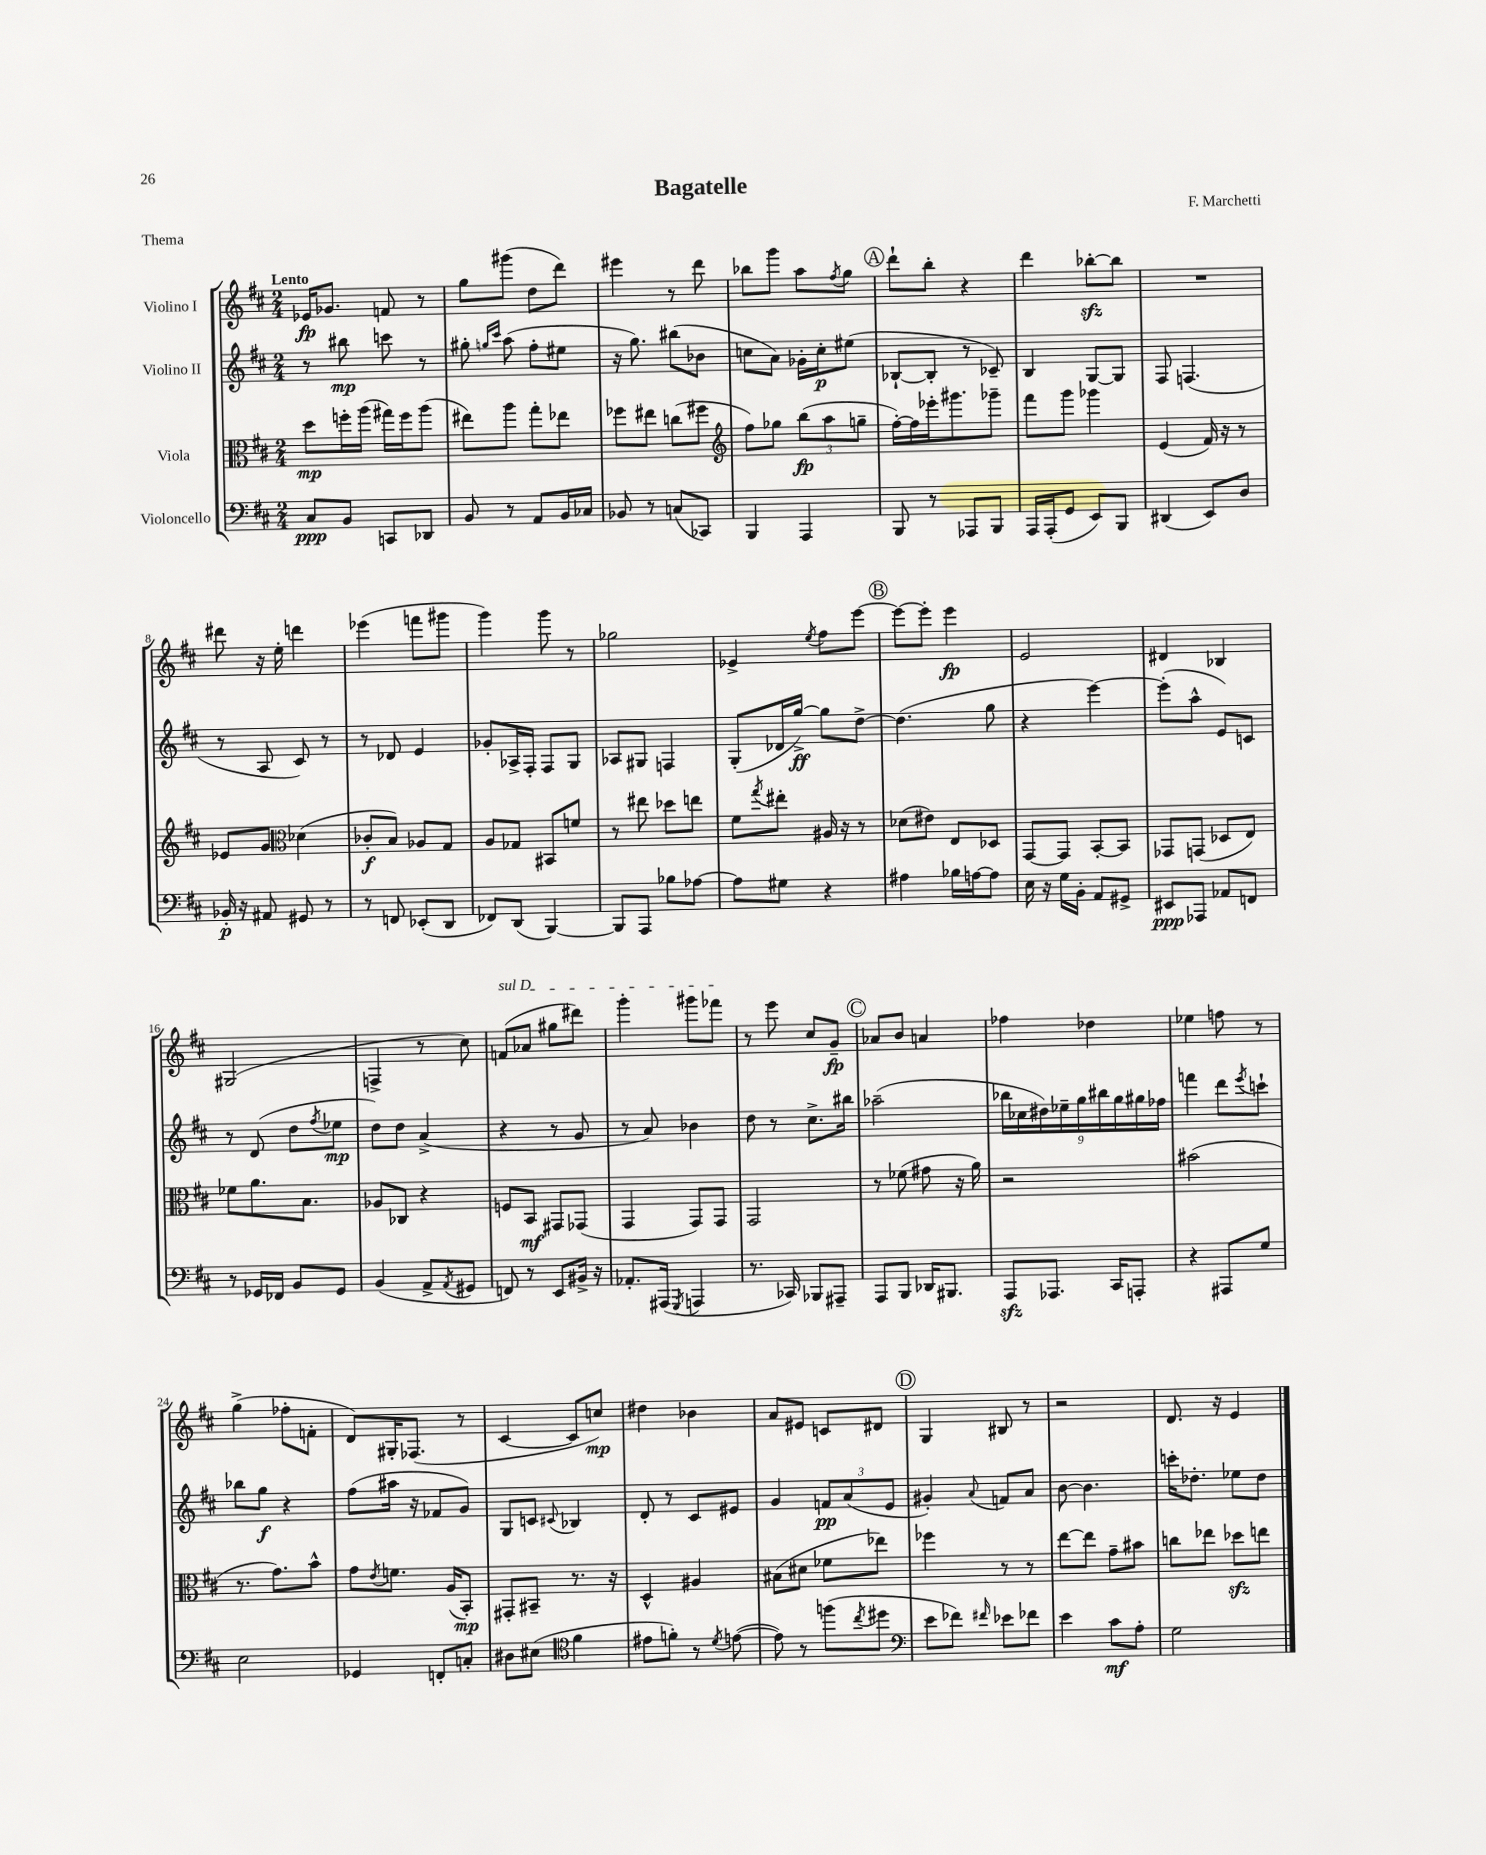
\header { title = "Bagatelle" composer = "F. Marchetti" piece = "Thema" }
<<
\new StaffGroup <<
\new Staff = "s0" \with { instrumentName = "Violino I" } {
    \clef treble \key d \major \numericTimeSignature \time 2/4 \tempo "Lento"
    ees'16\fp ges'8. f'8 r8 |
    g''8 gis'''8( d''8 d'''8) |
    eis'''4 r8 d'''8 |
    bes''8 g'''8 a''8 \acciaccatura { fis''8 } g''8 |
    \mark \markup { \circle "A" } d'''8-! b''8-. r4 |
    d'''4 bes''8~-.\sfz bes''8 |
    R2 |
    dis'''8 r16 e''16-. d'''4 |
    ees'''4( f'''8 gis'''8 |
    g'''4) g'''8 r8 |
    ges''2 |
    ees'4-> \acciaccatura { e''8 } fis''8 e'''8~ |
    \mark \markup { \circle "B" } e'''8~ e'''8-. e'''4\fp |
    e'2 |
    dis'4 bes4 |
    gis2( |
    f4-> r8 cis''8) |
    \once \override TextSpanner.bound-details.left.text = \markup { \italic "sul D" } f'8\startTextSpan( aes'8 gis''8 dis'''8) |
    g'''4-. gis'''8 fes'''8\stopTextSpan |
    r8 e'''8 cis''8 g'8--\fp |
    \mark \markup { \circle "C" } aes'8 b'8 a'4 |
    fes''4 des''4 |
    ees''4 f''8 r8 |
    g''4->( fes''8-. f'8-. |
    d'8) gis16-. fes8.( r8 |
    cis'4~ cis'8 c''8\mp) |
    dis''4 bes'4 |
    a'8 eis'8 c'8 dis'8 |
    \mark \markup { \circle "D" } g4 bis8 r8 |
    r2 |
    d'8. r16 e'4 \bar "|." |
}
\new Staff = "s1" \with { instrumentName = "Violino II" } {
    \clef treble \key d \major \numericTimeSignature \time 2/4
    r8 bis''8\mp c'''8 r8 |
    gis''8-. \grace { g''16 cis'''16 } a''8( fis''8-. eis''8 |
    r16 g''8.) bis''8( bes'8 |
    c''8 a'8) ges'16-. c''16-.\p eis''8( |
    \mark \markup { \circle "A" } bes8~-! bes8-. r8 ces'8--) |
    b4 g8~ g8 |
    fis8 f4.( |
    r8 a8 cis'8) r8 |
    r8 des'8 e'4 |
    ges'8-. aes16-> fis16-. fis8 g8 |
    aes8 gis8 f4 |
    g8-.( des'16 g''16~->\ff) g''8 d''8~-> |
    \mark \markup { \circle "B" } d''4.( g''8 |
    r4 e'''4~) |
    e'''8-.( a''8-^ e'8) c'8 |
    r8 d'8( d''8 \acciaccatura { fis''8 } ees''8\mp |
    d''8) d''8 a'4->( |
    r4 r8 g'8 |
    r8 a'8) bes'4 |
    d''8 r8 cis''8.-> bis''16 |
    \mark \markup { \circle "C" } aes''2--( |
    \tuplet 9/8 { bes''16 ces''16 dis''16) ees''16-- g''16 bis''16 g''16 gis''16 fes''16 } |
    f'''4 d'''8 \acciaccatura { e'''8 } c'''8-! |
    bes''8 g''8\f r4 |
    fis''8( ais''16 r16 fes'8 g'8) |
    g8 c'8 \appoggiatura { cis'8 } bes4 |
    d'8-. r8 cis'8 eis'8 |
    g'4 \tuplet 3/2 { f'8\pp a'8( e'8 } |
    \mark \markup { \circle "D" } gis'4-.) \appoggiatura { a'8 } f'8 a'8 |
    b'8~ b'4. |
    c'''16-. des''8.-. ees''8 des''8 \bar "|." |
}
\new Staff = "s2" \with { instrumentName = "Viola" } {
    \clef alto \key d \major \numericTimeSignature \time 2/4
    d''8\mp f''16-. a''16( gis''16) f''16 a''8( |
    eis''8) a''8 g''8-. ees''8 |
    fes''8 eis''8 c''8( fis''8 |
    \clef treble fis''8) ges''8 \tuplet 3/2 { b''8\fp( a''8 g''8-- } |
    \mark \markup { \circle "A" } fis''16~-.) fis''16 ees'''16-. gis'''8. ges'''8-- |
    fis'''8 g'''8 ges'''4 |
    e'4( fis'16) r16 r8 |
    ees'8 g'8 \clef alto des'4( |
    ces'8-.\f b8) aes8 g8 |
    a8 ges8 bis,8 f'8 |
    r8 eis''8 des''8 e''8 |
    fis'8 \acciaccatura { g''8 } eis''8-. ais16 r16 r8 |
    \mark \markup { \circle "B" } des'8( eis'8) e8 des8 |
    g,8~ g,8 b,8~-. b,8 |
    ges,8 g,8( des8 e8) |
    fes'8 a'8. b8. |
    aes8 ces8 r4 |
    f8 b,8\mf gis,8 ges,8( |
    g,4 g,8) g,8 |
    g,2 |
    \mark \markup { \circle "C" } r8 fes'8( gis'8 r16 a'16) |
    r2 |
    bis'2( |
    r8. g'8.) b'8-^ |
    g'8 \acciaccatura { e'8 } f'8. a16( b,8-.\mp) |
    gis,8-. bis,8-- r8. r16 |
    d4-^ ais4 |
    bis8( dis'8 fes'8 ees''8) |
    \mark \markup { \circle "D" } fes''4 r8 r8 |
    e''8~ e''8 g'8-- bis'8 |
    c''8 ees''8 des''8\sfz e''8 \bar "|." |
}
\new Staff = "s3" \with { instrumentName = "Violoncello" } {
    \clef bass \key d \major \numericTimeSignature \time 2/4
    cis8\ppp b,8 c,8 des,8 |
    b,8 r8 a,8 b,16 ces16 |
    bes,8 r8 c8( ces,8) |
    b,,4 a,,4 |
    \mark \markup { \circle "A" } b,,8 r8 aes,,8 b,,8 |
    a,,16 a,,16-.( g,8 e,8) b,,8 |
    dis,4( e,8) d8 |
    bes,16-.\p r16 ais,8 gis,8 r8 |
    r8 f,8 ees,8-.( d,8 |
    fes,8) d,8( b,,4~) |
    b,,8 a,,8 bes8 aes8~ |
    aes8 gis8 r4 |
    \mark \markup { \circle "B" } ais4 bes16 a16~ a8 |
    e16 r16 g16 b,16-. a,8 gis,8-> |
    eis,8\ppp aes,,8 aes,8 f,8 |
    r8 ges,16 fes,16 b,8 ges,8 |
    b,4( a,8-> \acciaccatura { a,8 } gis,8 |
    f,8) r8 e,8 bis,16-> r16 |
    aes,8.-. ais,,16( \acciaccatura { g,,8 } a,,4 |
    r8. ces,16) bes,,8 ais,,8-- |
    \mark \markup { \circle "C" } a,,8 b,,8 des,16 bis,,8. |
    a,,8\sfz aes,,8. cis,16 a,,8-. |
    r4 ais,,8 g8 |
    e2 |
    ges,4 f,8-. c8-. |
    dis8 eis8( \clef tenor fis'4 |
    eis'8 f'8-.) r8 \acciaccatura { d'8 } e'8~( |
    e'8) r8 f''8( \acciaccatura { cis''8 } dis''8 |
    \mark \markup { \circle "D" } \clef bass e'8 fes'8) \grace { fis'16 } ees'8 fes'8 |
    e'4 cis'8\mf a8-. |
    g2 \bar "|." |
}
>>
>>
